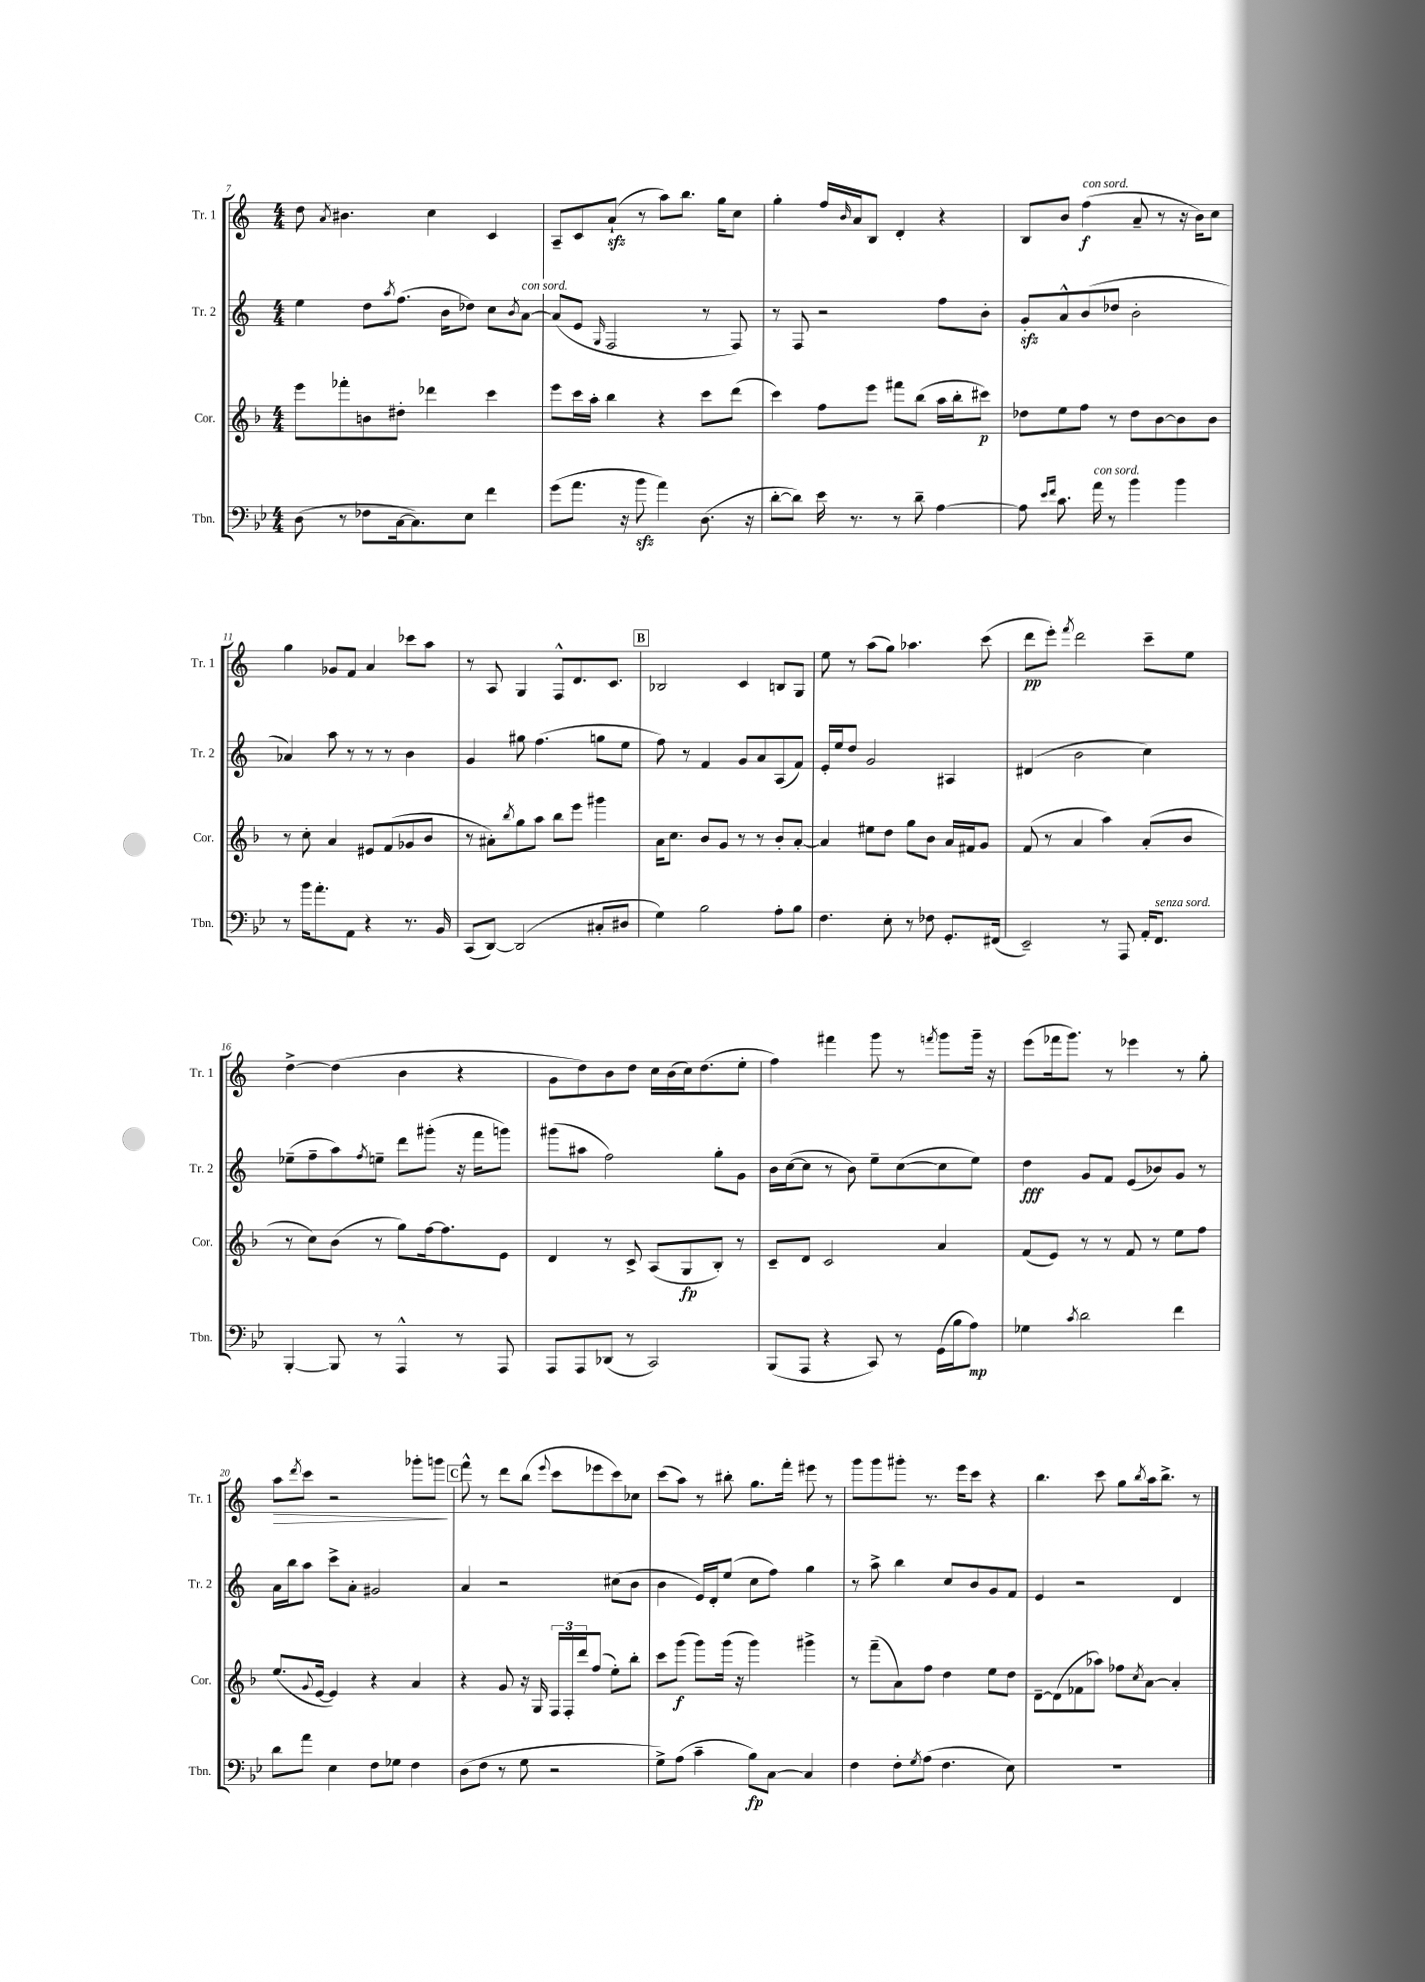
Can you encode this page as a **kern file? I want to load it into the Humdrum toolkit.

**kern	**dynam	**kern	**dynam	**kern	**dynam	**kern	**dynam
*part4	*part4	*part3	*part3	*part2	*part2	*part1	*part1
*staff4	*staff4	*staff3	*staff3	*staff2	*staff2	*staff1	*staff1
*I"Tbn.	*	*I"Cor.	*	*I"Tr. 2	*	*I"Tr. 1	*
*I'Tbn.	*	*I'Cor.	*	*I'Tr. 2	*	*I'Tr. 1	*
*clefF4	*	*clefG2	*	*clefG2	*	*clefG2	*
*k[b-e-]	*	*k[b-]	*	*k[]	*	*k[]	*
*M4/4	*	*M4/4	*	*M4/4	*	*M4/4	*
=7	=7	=7	=7	=7	=7	=7	=7
(8D\	.	8eee\L	.	4ee\	.	8dd\	.
.	.	.	.	.	.	8qa/	.
8r	.	8fff-X'\	.	.	.	4.b#X\	.
8F-X\L	.	8bn\	.	8dd\L	.	.	.
.	.	.	.	8qaa/	.	.	.
[16C\k	.	8dd#X'\J	.	(8.ff\J	.	.	.
8.C\])	.	.	.	.	.	.	.
.	.	4ddd-X\	.	.	.	4cc\	.
.	.	.	.	16b\KL	.	.	.
8E-\J	.	.	.	8dd-X\J)	.	.	.
4f\	.	4ccc\	.	8cc\L	.	4c/	.
.	.	.	.	8qb/	.	.	.
!	!	!	!	!LO:TX:a:i:t=con sord.	!	!	!
.	.	.	.	[8a\J	.	.	.
=8	=8	=8	=8	=8	=8	=8	=8
(8g\L	.	8eee\L	.	(8a/L]	.	8A~/L	.
8.a\J	.	16ccc\L	.	8e/J	.	8c/	.
.	.	16aa'\JJ	.	.	.	.	.
.	.	.	.	16qqG/	.	.	.
.	.	4bb-\	.	2F/	.	(8azz`/J	.
16r	.	.	.	.	.	.	.
8b-zz\	.	.	.	.	.	8r	.
4a\)	.	4r	.	.	.	8aa\L)	.
.	.	.	.	.	.	8.bb\J	.
(8.D\	.	8ccc\L	.	8r	.	.	.
.	.	.	.	.	.	16gg\KL	.
.	.	(8ddd\J	.	8F/)	.	8cc\J	.
16r	.	.	.	.	.	.	.
=9	=9	=9	=9	=9	=9	=9	=9
[8d'\L	.	4ccc\)	.	8r	.	4gg'\	.
8d\J])	.	.	.	8F/	.	.	.
16e-\	.	8ff\L	.	2r	.	16ff/LL	.
.	.	.	.	.	.	16qqb/	.
8.r	.	.	.	.	.	16a/J	.
.	.	8eee\J	.	.	.	8B/J	.
8r	.	8fff#X\L	.	.	.	4d'/	.
8d~\	.	(8bb-\J	.	.	.	.	.
[4A\	.	16aa\LL	.	8ff\L	.	4r	.
.	.	16bb-'\J	.	.	.	.	.
.	.	8ccc#X\J)	p	8b'\J	.	.	.
=10	=10	=10	=10	=10	=10	=10	=10
8A\]	.	8dd-X\L	.	8gzz'/L	.	8B/L	.
16qqe-/LL	.	.	.	.	.	.	.
16qqf/JJ	.	.	.	.	.	.	.
8.c\	.	8ee\	.	8a^^/	.	8b/J	.
!	!	!	!	!	!	!LO:TX:a:i:t=con sord.	!
.	.	8ff\J	.	(8b/	.	(4ff\	f
!LO:TX:a:i:t=con sord.	!	!	!	!	!	!	!
16a\	.	.	.	.	.	.	.
8r	.	8r	.	8dd-X/J	.	.	.
4b-\	.	8dd-\L	.	2b'\	.	8a~/	.
.	.	[8b-\	.	.	.	8r	.
4b-\	.	8b-\]	.	.	.	16r	.
.	.	.	.	.	.	16b\KL)	.
.	.	8b-\J	.	.	.	8cc\J	.
!!LO:LB:g=z
=11	=11	=11	=11	=11	=11	=11	=11
8r	.	8r	.	4a-X/)	.	4gg\	.
16b-\KL	.	8cc'\	.	.	.	.	.
8.a'\	.	.	.	.	.	.	.
.	.	4a/	.	8aa\	.	8g-X/L	.
8AA\J	.	.	.	8r	.	8f/J	.
4r	.	8e#X/L	.	8r	.	4a/	.
.	.	(8f/	.	8r	.	.	.
8.r	.	8g-X/	.	4b\	.	8ccc-X\L	.
.	.	8b-/J	.	.	.	8aa\J	.
16BB-/	.	.	.	.	.	.	.
=12	=12	=12	=12	=12	=12	=12	=12
(8CC/L	.	8r	.	4g/	.	8r	.
[8DD/J)	.	8a#X'\L)	.	.	.	8A/	.
.	.	8qbb-/	.	.	.	.	.
(2DD/]	.	8gg\	.	8gg#X\	.	4G/	.
.	.	8aa\J	.	(4.ff\	.	.	.
.	.	8bb-\L	.	.	.	8F^^/L	.
.	.	8eee\J	.	.	.	8.d/	.
8C#X'/L	.	4ggg#X\	.	8ggn\L	.	.	.
.	.	.	.	.	.	8.c/J	.
8D#X/J	.	.	.	8ee\J	.	.	.
!!LO:REH:place=s1:t=B
=13	=13	=13	=13	=13	=13	=13	=13
4G\)	.	16a\KL	.	8ff\)	.	2B-X/	.
.	.	8.cc\J	.	.	.	.	.
.	.	.	.	8r	.	.	.
2B-\	.	8b-/L	.	4f/	.	.	.
.	.	8g/J	.	.	.	.	.
.	.	8r	.	8g/L	.	4c/	.
.	.	8r	.	8a/	.	.	.
8A'\L	.	8b-'/L	.	(8A/	.	8Bn/L	.
8B-\J	.	[8a'/J	.	8f/J)	.	8G/J	.
=14	=14	=14	=14	=14	=14	=14	=14
4.F\	.	4a/]	.	16e'/LL	.	8ee\	.
.	.	.	.	16ee/J	.	.	.
.	.	.	.	8dd/J	.	8r	.
.	.	8ee#X\L	.	2g/	.	(8aa\L	.
8E-'\	.	8dd\J	.	.	.	8gg\J)	.
8r	.	8gg\L	.	.	.	4.aa-X\	.
8F-X\	.	8b-\J	.	.	.	.	.
8.GG'/L	.	16a/LL	.	4A#X/	.	.	.
.	.	16f#X/J	.	.	.	.	.
.	.	8g/J	.	.	.	(8ccc\	.
(16FF#X/Jk	.	.	.	.	.	.	.
=15	=15	=15	=15	=15	=15	=15	=15
2EE-~/)	.	(8f/	.	(4d#X/	.	8ddd\L	pp
.	.	8r	.	.	.	8eee'\J)	.
.	.	.	.	.	.	8qfff/	.
.	.	4a/	.	2b\	.	2ddd\	.
8r	.	4aa\)	.	.	.	.	.
8AAA/	.	.	.	.	.	.	.
16AA'/KL	.	(8a'/L	.	4cc\)	.	8ccc~\L	.
!LO:TX:a:i:t=senza sord.	!	!	!	!	!	!	!
8.FF/J	.	.	.	.	.	.	.
.	.	8b-/J	.	.	.	8ee\J	.
!!LO:LB:g=z
=16	=16	=16	=16	=16	=16	=16	=16
[4BBB-'/	.	8r	.	(8ee-X~\L	.	[4dd^\	.
.	.	8cc\L)	.	8ff~\	.	.	.
8BBB-/]	.	(8b-\J	.	8aa\)	.	(4dd\]	.
.	.	.	.	8qff/	.	.	.
8r	.	8r	.	8een~\J	.	.	.
4AAA^^/	.	8gg\L)	.	8ddd\L	.	4b\	.
.	.	[16ff\k	.	(8ggg#X'\J	.	.	.
.	.	8.ff\]	.	.	.	.	.
8r	.	.	.	16r	.	4r	.
.	.	.	.	16fff\KL	.	.	.
8AAA/	.	8e\J	.	8gggn\J)	.	.	.
=17	=17	=17	=17	=17	=17	=17	=17
8AAA/L	.	4d/	.	(8ggg#X\L	.	8g\L	.
8AAA/	.	.	.	8aa#X\J	.	8dd\)	.
(8DD-X/J	.	8r	.	2ff\)	.	8b\	.
8r	.	8c^/	.	.	.	8dd\J	.
2CC/)	.	(8A/L	.	.	.	16cc\LL	.
.	.	.	.	.	.	(16b\	.
.	.	8G/	fp	.	.	16cc\J)	.
.	.	.	.	.	.	(8.dd\	.
.	.	8B-'/J)	.	8gg'\L	.	.	.
.	.	8r	.	8g\J	.	8ee'\J	.
=18	=18	=18	=18	=18	=18	=18	=18
(8BBB-/L	.	8c~/L	.	16b\LL	.	4ff\)	.
.	.	.	.	([16cc\J	.	.	.
8AAA/J	.	8d/J	.	8cc\J]	.	.	.
4r	.	2c/	.	8r	.	4fff#X\	.
.	.	.	.	8b\)	.	.	.
8CC/)	.	.	.	8ee~\L	.	8ggg\	.
8r	.	.	.	([8cc\	.	8r	.
.	.	.	.	.	.	8qfffn/	.
(16GG\LL	.	4a/	.	8cc\]	.	8ggg\L	.
16B-\J	.	.	.	.	.	.	.
8A\J)	mp	.	.	8ee\J)	.	16ggg~\Jk	.
.	.	.	.	.	.	16r	.
=19	=19	=19	=19	=19	=19	=19	=19
4G-X\	.	(8f/L	.	4dd\	fff	(8eee\L	.
.	.	8e/J)	.	.	.	16fff-X\k	.
.	.	.	.	.	.	8.ggg\J)	.
8qc/	.	.	.	.	.	.	.
2d\	.	8r	.	8g/L	.	.	.
.	.	8r	.	8f/J	.	8r	.
.	.	8f/	.	(8e/L	.	4eee-X\	.
.	.	8r	.	8b-X/)	.	.	.
4f\	.	8ee\L	.	8g/J	.	8r	.
.	.	8ff\J	.	8r	.	8gg'\	.
!!LO:LB:g=z
=20	=20	=20	=20	=20	=20	=20	=20
!	!	!	!	!	!	!	!LO:HP:b
8d\L	.	(8.ee/L	.	16a\LL	.	8aa\L	>
.	.	.	.	16bb\J	.	.	.
.	.	.	.	.	.	8qddd/	.
8a\J	.	.	.	8aa\J	.	8ccc\J	.
.	.	8qqg/	.	.	.	.	.
.	.	[16e/Jk	.	.	.	.	.
4E-\	.	4e/])	.	8ccc^\L	.	2r	.
.	.	.	.	8a'\J	.	.	.
8F\L	.	4r	.	2g#X/	.	.	.
8G-X\J	.	.	.	.	.	.	.
4F\	.	4a/	.	.	.	8ggg-X'\L	.
.	.	.	.	.	.	8gggn\J	.
.	.	.	.	.	.	.	]
!!LO:REH:place=s1:t=C
=21	=21	=21	=21	=21	=21	=21	=21
(8D\L	.	4r	.	4a/	.	8fff^^\	.
8F\J	.	.	.	.	.	8r	.
8r	.	8g/	.	2r	.	8ddd\L	.
8G\	.	16r	.	.	.	(8bb\J	.
.	.	16G/	.	.	.	.	.
.	.	.	.	.	.	8qqeee/	.
2r	.	24F/LL	.	.	.	8ccc\L	.
.	.	24F'/	.	.	.	.	.
.	.	24ddd/J	.	.	.	.	.
.	.	(8ff/J	.	.	.	8eee-X\	.
.	.	8ee'\L)	.	(8cc#X\L	.	8ccc\)	.
.	.	8bb-'\J	.	8b\J	.	8cc-X\J	.
=22	=22	=22	=22	=22	=22	=22	=22
8G^\L)	.	8ccc\L	.	4b\	.	(8ccc\L	.
(8A\J	.	(8ggg\J	f	.	.	8aa\J)	.
4c~\	.	8ggg\L)	.	16e/LL)	.	8r	.
.	.	.	.	16d'/J	.	.	.
.	.	(16ggg\Jk	.	(8ee/J	.	8bb#X'\	.
.	.	16r	.	.	.	.	.
8B-\L)	fp	4ggg\)	.	8cc\L	.	8.gg\L	.
[8C\J	.	.	.	8ff\J)	.	.	.
.	.	.	.	.	.	16fff'\Jk	.
4C/]	.	4ggg#X^\	.	4gg\	.	8eee#X\	.
.	.	.	.	.	.	8r	.
=23	=23	=23	=23	=23	=23	=23	=23
4F\	.	8r	.	8r	.	8ggg\L	.
.	.	(8fff~\L	.	8aa^\	.	8ggg\	.
8F'\L	.	8a\)	.	4bb\	.	8ggg#X'\J	.
8qG/	.	.	.	.	.	.	.
(8A\J	.	8ff\J	.	.	.	8.r	.
4.F\	.	4dd\	.	8cc/L	.	.	.
.	.	.	.	.	.	16eee\KL	.
.	.	.	.	8b/	.	8ccc\J	.
.	.	8ee\L	.	8g/	.	4r	.
8E-\)	.	8dd\J	.	8f/J	.	.	.
=24	=24	=24	=24	=24	=24	=24	=24
1r	.	[8d~\L	.	4e/	.	4.bb\	.
.	.	(8d\]	.	.	.	.	.
.	.	8f-X\	.	2r	.	.	.
.	.	8aa-X\J)	.	.	.	8ccc\	.
.	.	8ff-X\L	.	.	.	8gg\L	.
.	.	8qcc/	.	.	.	8qbb/	.
.	.	[8a\J	.	.	.	16aa\k	.
.	.	.	.	.	.	8.bb^\J	.
.	.	4a'/]	.	4d/	.	.	.
.	.	.	.	.	.	8r	.
==	==	==	==	==	==	==	==
*-	*-	*-	*-	*-	*-	*-	*-
